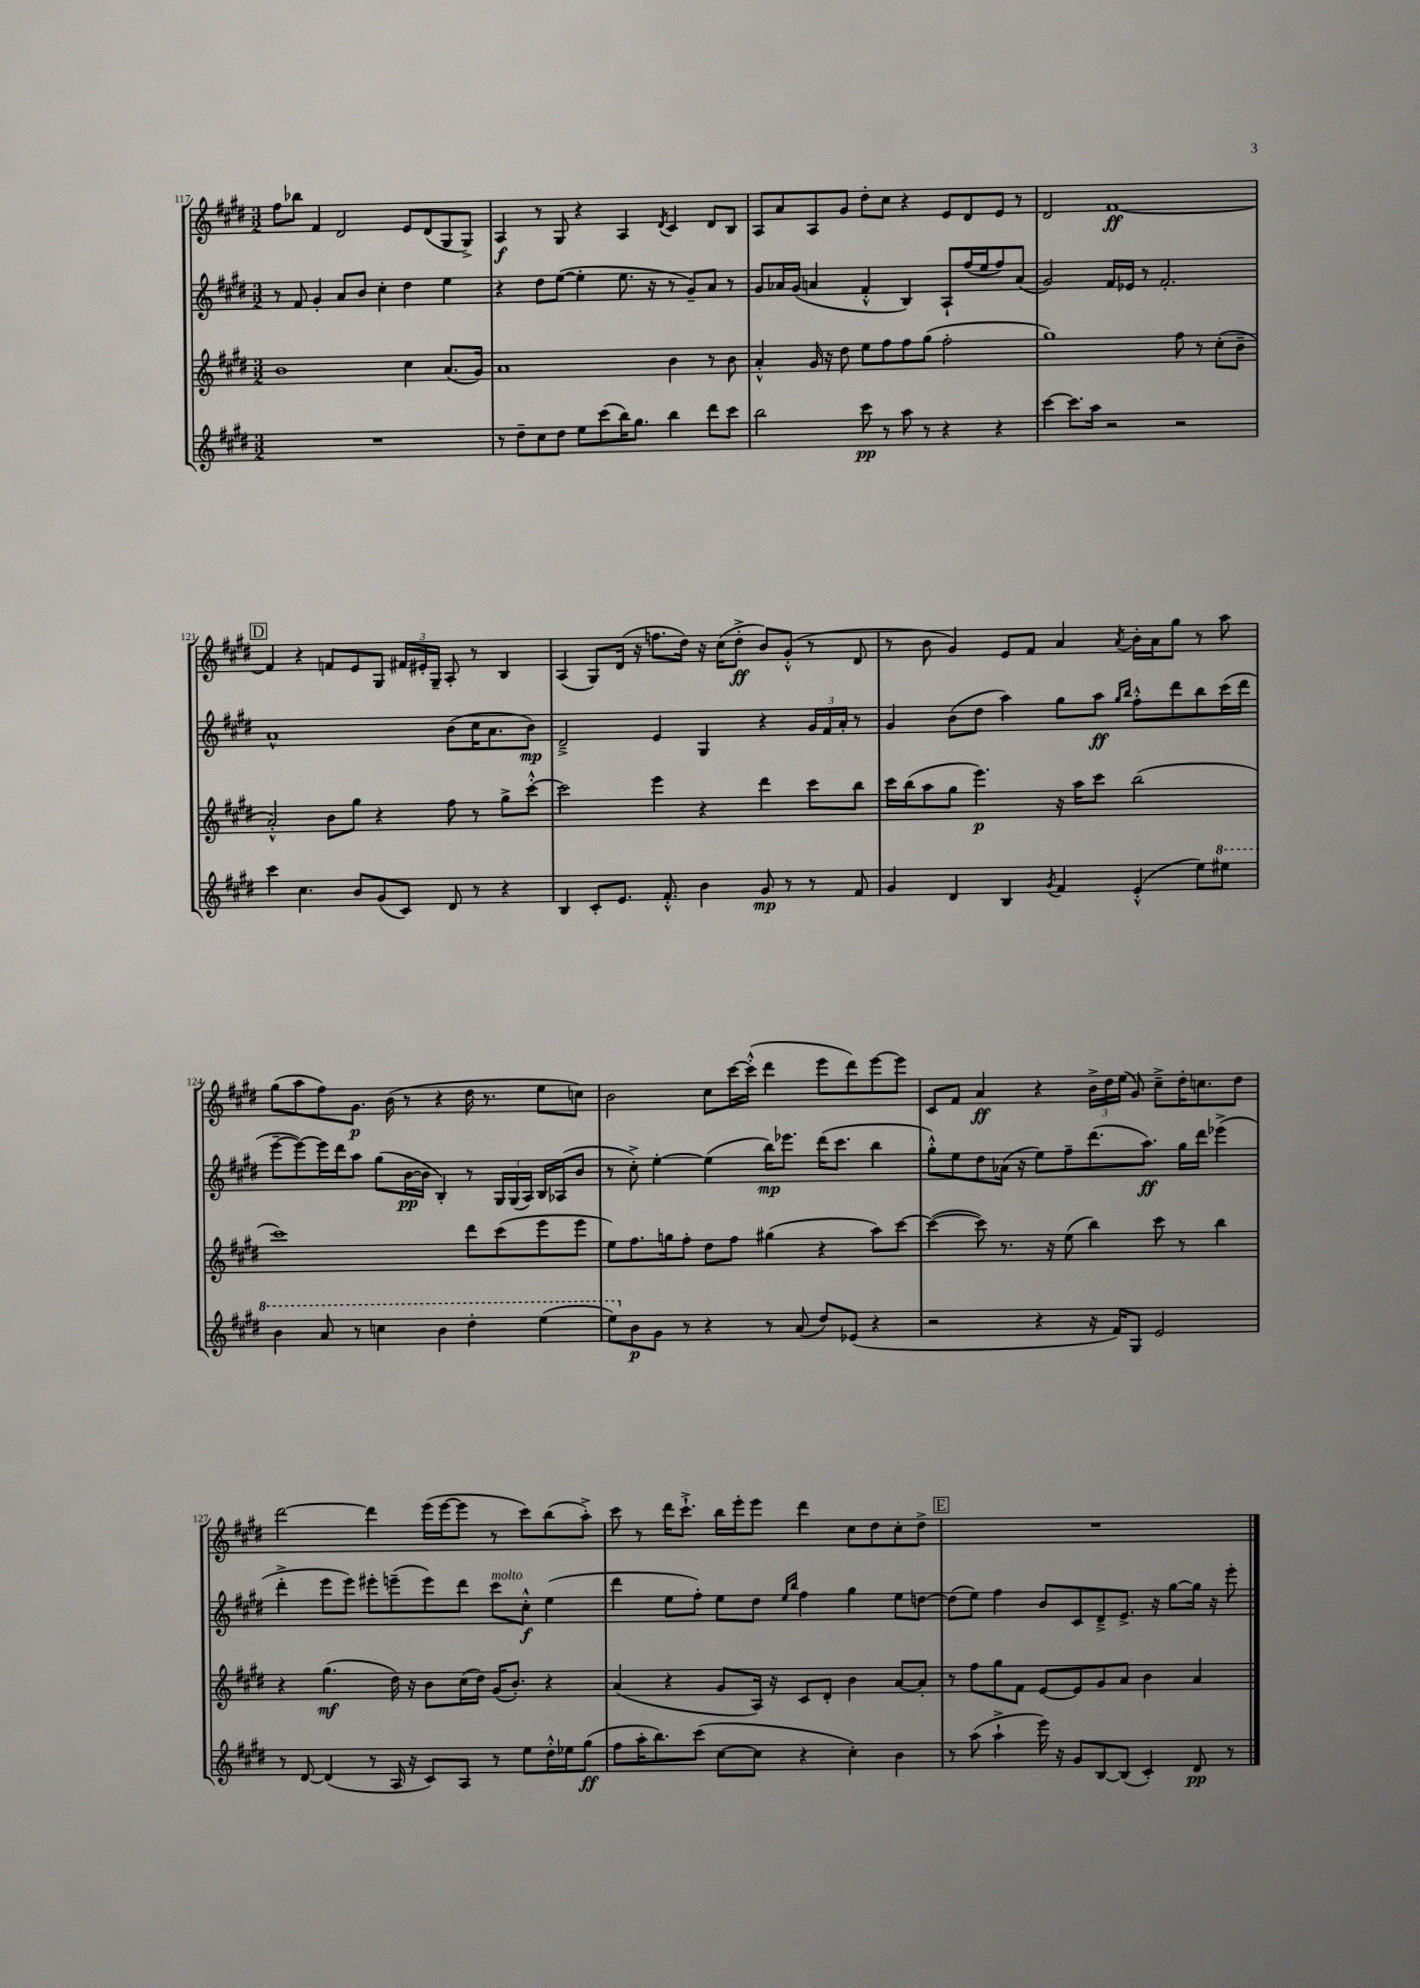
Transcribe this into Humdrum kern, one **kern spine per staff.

**kern	**kern	**kern	**kern
*staff4	*staff3	*staff2	*staff1
*clefG2	*clefG2	*clefG2	*clefG2
*k[f#c#g#d#]	*k[f#c#g#d#]	*k[f#c#g#d#]	*k[f#c#g#d#]
*M3/2	*M3/2	*M3/2	*M3/2
1.r	1b	8r	8ff#
.	.	8f#	8bb-
.	.	4g#'	4f#
.	.	8a	2d#
.	.	8b	.
.	.	4cc#'	.
.	4cc#	4dd#	8e
.	.	.	(8d#
.	(8.a	4ee	8G#
.	.	.	8G#^)
.	16g#)	.	.
=	=	=	=
8r	1a	4r	4A
8dd#~	.	.	.
8cc#	.	8dd#	8r
8dd#	.	([8ee	8G#
8ee	.	4ee']	4r
(8ccc#	.	.	.
16bb)	.	8.ee	4A
8.gg#	.	.	.
.	.	16r	.
.	.	.	8qd#
4bb	4b	8r	4c#
.	.	8g#~)	.
8ddd#	8r	8a	8d#
8ccc#	8b	8r	8B
=	=	=	=
2bb	4a'^^	8g#	8A
.	.	16a-	8a
.	.	(16g#	.
.	16g#	4a	8A
.	16r	.	.
.	8dd#	.	8g#
8ccc#	8ee	4f#'^^	8dd#'
8r	8ff#	.	8cc#
8aa	8ff#	4B)	4r
8r	(8gg#	.	.
4r	2ff#'	8A`	8e
.	.	(16ff#	8d#
.	.	16ee	.
4r	.	8ff#)	8e
.	.	(8a	8r
=	=	=	=
[4ccc#	1gg#)	2g#)	2d#
8.ccc#]	.	.	.
16aa	.	.	.
2r	.	16f#	[1f#
.	.	16e-	.
.	.	8r	.
.	.	2.f#'	.
2r	8ff#	.	.
.	8r	.	.
.	(8cc#'	.	.
.	8b~	.	.
=	=	=	=
4ccc#	2a'^^)	1a^^	4f#]
4.cc#	.	.	4r
.	8b	.	8f
8b	8gg#	.	8e
(8g#	4r	.	8G#
8c#)	.	.	24f#
.	.	.	24e#'
.	.	.	24G#~
8d#	8ff#	(8b	8A'
8r	8r	16cc#	8r
.	.	8.a	.
4r	8gg#^	.	4B
.	[8ccc#'^^	8b)	.
=	=	=	=
4B	2ccc#]	2d#~^	(4A
8c#'	.	.	8G#)
8.e	.	.	(16d#
.	.	.	16r
.	4eee	4e	8.ff
8.f#'^^	.	.	.
.	.	.	16dd#)
4b	4r	4G#	16r
.	.	.	(16cc#
.	.	.	8dd#'^
8g#	4ddd#	4r	8b)
8r	.	.	(8g#'^^
8r	8ccc#	24g#	8r
.	.	24f#	.
.	.	24a'	.
8f#	8bb	8r	8d#
=	=	=	=
4g#	16ccc#	4g#	8r
.	(16bb	.	.
.	8aa	.	8b
4d#	8gg#	(8b	4g#)
.	4.eee)	8dd#	.
4B	.	4aa)	8e
.	.	.	8f#
8qg#	.	.	.
4f#	16r	8gg#	4a
.	16aa	.	.
.	8ccc#	8aa	.
.	.	16qqgg#	.
.	.	16qqbb	8qa
(4e'^^	(2bb	8ff#'^^	16b'
.	.	.	16a
.	.	8ddd#	8gg#
8ee)	.	8bb	8r
8eee#	.	(16ccc#	8aa
.	.	16ddd#	.
=	=	=	=
4bb	1ccc#)	[8eee~	(8gg#
.	.	8eee_)	8aa
8aa	.	16eee]	8ff#)
.	.	16ddd#	.
8r	.	8aa	8.g#
4ccc	.	(8gg#	.
.	.	.	(16b
.	.	[16b	8r
.	.	16b]	.
4bb	.	4B')	4r
4ddd#'	8ddd#	8r	16dd#
.	.	.	8.r
.	(8ccc#	24G#	.
.	.	(24G#	.
.	.	24A)	.
(4eee	8eee	16B	8ee
.	.	(16A-	.
.	8eee	8b	8cc)
=	=	=	=
8eee)	8ee)	8r	2b
8b	8.ff#	8cc#'^)	.
8g#	.	[4ee'	.
.	16gg	.	.
8r	8ff#'	.	.
4r	8dd#	(4ee]	8cc#
.	8ff#	.	[16ccc#
.	.	.	(16ccc#'^^]
8r	(4gg#	16bb)	4ddd#
.	.	8.eee-	.
(8a	.	.	.
8dd#)	4r	(16ddd#	8eee
.	.	8.ccc#	.
(8e-	.	.	8ddd#)
4r	8aa)	4bb	[8eee
.	[8ccc#	.	8eee]
=	=	=	=
2r	(4ccc#_	8gg#'^^)	8c#
.	.	8ee	8f#
.	8ccc#])	8dd#	4a
.	8.r	(16a-	.
.	.	16r	.
4r	.	8ee)	4r
.	16r	.	.
.	(8ee	8ff#~	.
16r	4bb)	(8.ddd#	24b^
.	.	.	24dd#
16f#)	.	.	.
.	.	.	(24ee
8G#	.	.	8g#)
.	.	8.aa)	.
2e	8ccc#	.	8cc#~^
.	8r	16gg#	16dd#'
.	.	16ddd#	8.cc
.	4bb	(4eee-^	.
.	.	.	8dd#
=	=	=	=
8r	4r	4ddd#'^	[2ddd#
[8d#	.	.	.
(4d#]	(4.gg#	8eee	.
.	.	8eee)	.
8r	.	8eee#'	4ddd#]
16A	16dd#)	(8eee~	.
16r	16r	.	.
8c#)	8b	8eee)	(16eee
.	.	.	[16eee
8A	(16cc#	8ddd#	8eee]
.	16dd#)	.	.
8r	(16g#	8ccc#	8r
.	8.b')	.	.
8ee	.	8cc#'^^	8ccc#)
16dd#'^^	4r	(4ee	(8bb
16ee-	.	.	.
(8gg#	.	.	8aa'^)
=	=	=	=
8ff#	(4a	4ddd#	8ccc#
16aa'	.	.	8r
8.bb)	.	.	.
.	4r	8ee	16ddd#
.	.	.	8.ccc#`^
(8ccc#	.	8ff#')	.
[8cc#	8g#	8ee	16bb
.	.	.	16eee'
8cc#]	16A)	8dd#	8eee
.	16r	.	.
.	.	16qqee	.
.	.	16qqbb	.
4r	8c#	4ff#	4ddd#
.	8d#'	.	.
4cc#')	4b	4gg#	8cc#
.	.	.	8dd#
4b	[8a	8ee	8cc#'
.	8a']	[8dd	8dd#^
=	=	=	=
8r	8r	(8dd]	1.r
(8aa	8ff#	8ee)	.
4aa`^	8gg#	4ff#	.
.	8f#	.	.
16eee)	[8e	8b	.
16r	.	.	.
8g#	8e]	8c#	.
[8B	8g#	8d#~^	.
(8B]	8a	8.e^	.
4c#')	4b	.	.
.	.	16r	.
.	.	[8gg#	.
8d#	4a	16gg#]	.
.	.	16r	.
8r	.	8eee'	.
==	==	==	==
*-	*-	*-	*-
